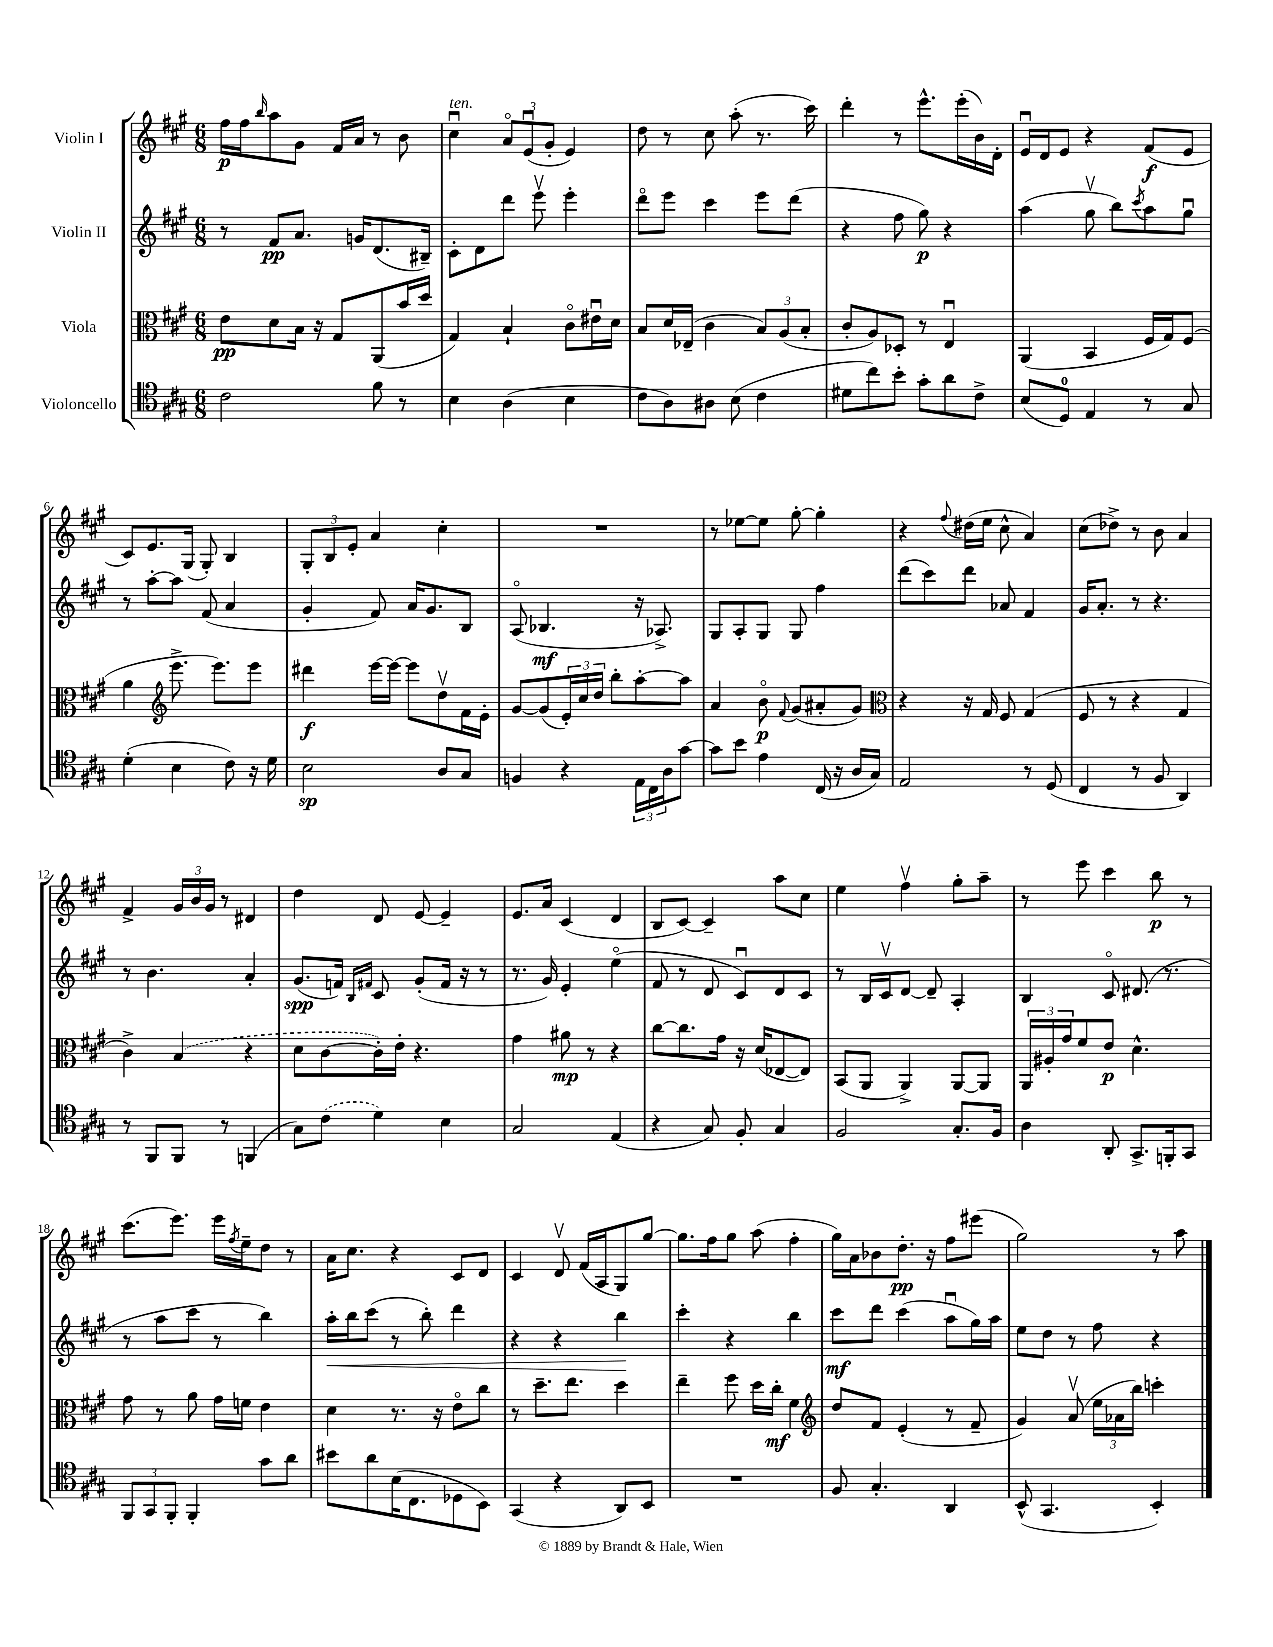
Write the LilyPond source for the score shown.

<<
\new StaffGroup <<
\new Staff = "s0" \with { instrumentName = "Violin I" } {
    \clef treble \key a \major \numericTimeSignature \time 6/8
    fis''16\p fis''16 \grace { b''16 } a''8 gis'8 fis'16 a'16 r8 b'8 |
    cis''4\downbow^\markup { \italic "ten." } \tuplet 3/2 { a'8\flageolet e'8\downbow( gis'8-. } e'4) |
    d''8 r8 cis''8 a''8-.( r8. cis'''16) |
    d'''4-. r8 e'''8.-^ e'''16-.( b'16) d'16-. |
    e'16\downbow d'16 e'8 r4 fis'8\f( e'8 |
    cis'8) e'8. gis16( gis8-.) b4 |
    \tuplet 3/2 { gis8-. b8 e'8-. } a'4 cis''4-. |
    R2. |
    r8 ees''8~ ees''8 gis''8~-. gis''4-. |
    r4 \appoggiatura { fis''8 } dis''16( e''16 cis''8-^ a'4) |
    cis''8( des''8->) r8 b'8 a'4 |
    fis'4-> \tuplet 3/2 { gis'16 b'16 gis'16 } r8 dis'4 |
    d''4 d'8 e'8~ e'4-- |
    e'8. a'16 cis'4( d'4 |
    b8 cis'8~) cis'4-- a''8 cis''8 |
    e''4 fis''4\upbow gis''8-. a''8-- |
    r8 e'''8 cis'''4 b''8\p r8 |
    cis'''8.( e'''8.) e'''16 \acciaccatura { fis''8 } e''16-- d''8 r8 |
    a'16 cis''8. r4 cis'8 d'8 |
    cis'4 d'8\upbow fis'16( a16 gis8) gis''8~ |
    gis''8. fis''16 gis''8 a''8( fis''4-. |
    gis''16) a'16 bes'8 d''8.-.\pp r16 fis''8 eis'''8( |
    gis''2) r8 a''8 \bar "|." |
}
\new Staff = "s1" \with { instrumentName = "Violin II" } {
    \clef treble \key a \major \numericTimeSignature \time 6/8
    r8 fis'8\pp a'8. g'16 d'8.( bis16--) |
    cis'8-. d'8 d'''8 e'''8\upbow e'''4-. |
    d'''8\flageolet e'''8 cis'''4 e'''8 d'''8( |
    r4 fis''8 gis''8\p) r4 |
    a''4( gis''8\upbow b''8) \acciaccatura { cis'''8 } a''8 gis''8\downbow |
    r8 a''8~-. a''8 fis'8( a'4 |
    gis'4-. fis'8) a'16 gis'8. b8 |
    a8\flageolet( bes4.\mf r16 aes8.->) |
    gis8 a8-. gis8 gis8 fis''4 |
    d'''8( cis'''8) d'''8 aes'8 fis'4 |
    gis'16 a'8.-. r8 r4. |
    r8 b'4. a'4-. |
    gis'8.\spp( f'16) \grace { b16 fis'16 } cis'8 gis'8-.( fis'16 r16 r8 |
    r8. gis'16) e'4-. e''4\flageolet( |
    fis'8 r8 d'8 cis'8\downbow) d'8 cis'8 |
    r8 b16 cis'16\upbow d'8~ d'8-- a4-. |
    b4 cis'8\flageolet dis'8.( r8. |
    r8 a''8 cis'''8 r8 b''4) |
    a''16-.\< b''16 cis'''8( r8 b''8-.) d'''4 |
    r4 r4 b''4\! |
    cis'''4-. r4 b''4 |
    cis'''8\mf d'''8 cis'''4( a''8\downbow gis''16) a''16 |
    e''8 d''8 r8 fis''8 r4 \bar "|." |
}
\new Staff = "s2" \with { instrumentName = "Viola" } {
    \clef alto \key a \major \numericTimeSignature \time 6/8
    e'8\pp d'8 b16 r16 gis8 a,8( b'16 d''16 |
    gis4) b4-! cis'8\flageolet eis'16\downbow d'16 |
    b8 d'16 ees16--( cis'4 \tuplet 3/2 { b8) a8( b8-. } |
    cis'8-. a8) des8-. r8 e4\downbow |
    a,4( b,4 fis16 gis16) fis8( |
    a'4 \clef treble e'''8.-> e'''8.) e'''8 |
    dis'''4\f e'''16~ e'''16~ e'''8 d''8\upbow fis'16 e'16-. |
    gis'8~ gis'8( \tuplet 3/2 { e'16-.) cis''16 d''16 } b''8-. a''8~-. a''8 |
    a'4 b'8\flageolet\p \appoggiatura { fis'8 } gis'8( ais'8-. gis'8) |
    \clef alto r4 r16 gis16 fis8 gis4( |
    fis8 r8 r4 gis4 |
    cis'4->) \once \slurDashed b4( r4 |
    d'8 cis'8~ cis'16-.) e'16-. r4. |
    gis'4 ais'8\mp r8 r4 |
    cis''8~ cis''8. gis'16 r16 d'16( ees8~ ees8) |
    b,8( a,8 a,4->) a,8~ a,8 |
    \tuplet 3/2 { a,16 ais16-. gis'16 } fis'8 e'8\p d'4.-^ |
    gis'8 r8 a'8 gis'16 f'16 e'4 |
    d'4 r8. r16 e'8\flageolet cis''8 |
    r8 d''8.-- e''8. d''4 |
    e''4-- fis''8 d''16 cis''16-.\mf fis'4 |
    \clef treble d''8 fis'8 e'4-.( r8 fis'8-- |
    gis'4) a'8\upbow( \tuplet 3/2 { e''16 aes'16 b''16) } c'''4-. \bar "|." |
}
\new Staff = "s3" \with { instrumentName = "Violoncello" } {
    \clef tenor \key a \major \numericTimeSignature \time 6/8
    cis'2 fis'8 r8 |
    b4 a4( b4 |
    cis'8 a8) ais8 b8( cis'4 |
    dis'8 cis''8) b'8-. gis'8-. a'8 cis'8-> |
    b8( d8-0) e4 r8 gis8 |
    d'4-.( b4 cis'8) r16 d'16 |
    b2\sp a8 gis8 |
    f4 r4 \tuplet 3/2 { e16 cis16 a16 } gis'8~ |
    gis'8 b'8 e'4 cis16( r16 a16 gis16) |
    e2 r8 d8( |
    cis4 r8 fis8 a,4) |
    r8 fis,8 fis,8 r8 f,4( |
    gis8) \once \slurDashed cis'8( d'4) b4 |
    gis2 e4( |
    r4 gis8) fis8-. gis4 |
    fis2 gis8.-. fis16 |
    a4 a,8-. gis,8.-> f,16-. gis,8 |
    \tuplet 3/2 { fis,8 gis,8 fis,8-. } fis,4-. gis'8 a'8 |
    bis'8 a'8 b16( cis8. des8 b,8) |
    gis,4( r4 a,8) b,8 |
    R2. |
    fis8 gis4.-. a,4 |
    b,8-^( gis,4. b,4-.) \bar "|." |
}
>>
>>
